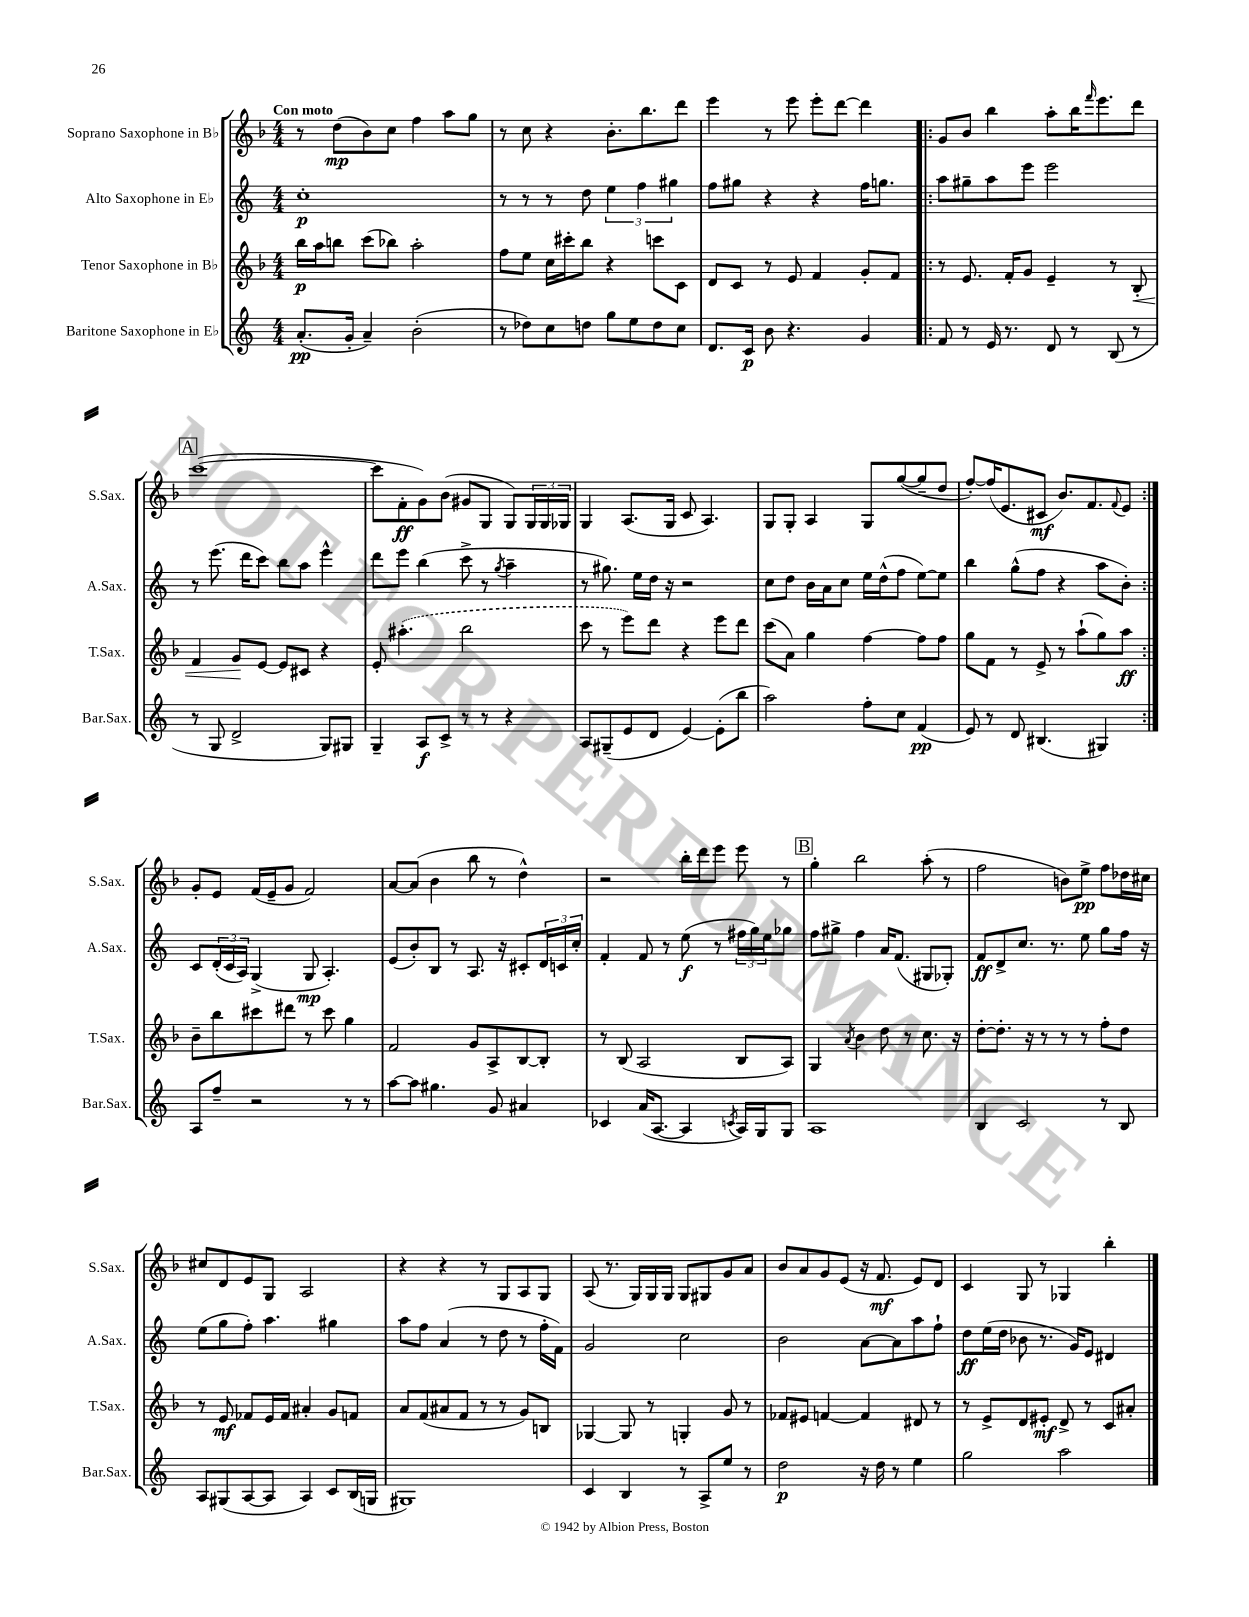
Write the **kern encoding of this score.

**kern	**kern	**kern	**kern
*staff4	*staff3	*staff2	*staff1
*clefG2	*clefG2	*clefG2	*clefG2
*k[]	*k[b-]	*k[]	*k[b-]
*M4/4	*M4/4	*M4/4	*M4/4
(8.a'	16bb-	1cc'	8r
.	16aa	.	.
.	8bb	.	(8dd
16g'	.	.	.
4a~)	(8ccc	.	8b-)
.	8bb-)	.	8cc
(2b'	2aa'	.	4ff
.	.	.	8aa
.	.	.	8gg
=	=	=	=
8r	8ff	8r	8r
8dd-)	8ee	8r	8cc
8cc	16cc	8r	4r
.	16ccc#'	.	.
8dd	8bb-	8dd	.
8gg	4r	6ee	8.b-'
8ee	.	.	.
.	.	6ff	.
.	.	.	8.bb-
8dd	8ccc	.	.
.	.	6gg#	.
8cc	8c	.	8ddd
=	=	=	=
8.d	8d	8ff	4eee
.	8c	8gg#	.
16c	.	.	.
8b	8r	4r	8r
4.r	8e	.	8eee
.	4f	4r	8eee'
.	.	.	[8ddd
4g	8g'	16ff	4ddd]
.	.	8.gg	.
.	8f	.	.
=!|:	=!|:	=!|:	=!|:
8f	8r	8aa	8g
8r	8.e	8gg#~	8b-
16e	.	8aa	4bb-
8.r	16f'	.	.
.	8g	8eee	.
8d	4e~	2eee	8aa'
8r	.	.	16bb-
.	.	.	16qqfff
.	.	.	8.eee
(8B	8r	.	.
8r	8B-'	.	8ddd
=	=	=	=
8r	4f	8r	([1ccc
8G	.	(8.eee	.
2d^	8g	.	.
.	.	16ddd	.
.	[8e	8ccc)	.
.	8e]	8bb	.
.	8c#	8aa	.
8G)	4r	4eee^^	.
8G#	.	.	.
=	=	=	=
4G~	8e'	8ddd	8ccc]
.	(4.aa#'	8eee	8f'
8A	.	(4bb	8g)
8c^	.	.	(8b-
8r	2bb-	8ccc^	8g#
8r	.	8r	8G
.	.	8qgg	.
4r	.	4aa~	8G)
.	.	.	24G
.	.	.	24G
.	.	.	24G-
=	=	=	=
8A	8ccc	8r	4G
(8G#~	8r	8.gg#)	.
8e	8eee)	.	(8.A
.	.	16ee	.
8d	8ddd	16dd	.
.	.	16r	16G
[4e)	4r	2r	8c
.	.	.	4.A)
(8e']	8eee	.	.
8bb	8ddd	.	.
=	=	=	=
2aa)	(8ccc	8cc	8G
.	8a)	8dd	8G'
.	4gg	16b	4A
.	.	16a	.
.	.	8cc	.
8ff'	[4ff	16ee	8G
.	.	(16dd^^	.
8cc	.	8ff	([8gg
(4f	8ff]	[8ee)	8gg~]
.	8ff	8ee]	8dd
=	=	=	=
8e)	8gg	4bb	[8ff')
8r	8f	.	(16ff]
.	.	.	8.e
8d	8r	(8gg^^	.
(4.B#	8e^	8ff	8c#
.	8r	4r	8.b-)
.	(8aa`	.	.
.	.	.	8.f
4G#)	8gg)	8aa	.
.	.	.	8qqf
.	8aa	8b')	8e
=:|!	=:|!	=:|!	=:|!
8A	8b-~	8c	8g'
8ff~	8bb-	(24d'	8e
.	.	24c	.
.	.	24A)	.
2r	8ccc#	(4G^	(16f
.	.	.	16e~
.	8ddd#	.	8g
.	8r	8G	2f)
.	8ccc#	4.A')	.
8r	4gg	.	.
8r	.	.	.
=	=	=	=
[8aa	2f	(8e	[8a
8aa]	.	8b')	(8a]
4.gg#	.	8B	4b-
.	.	8r	.
.	8g	8.A	8bb-
8g	8A^	.	8r
.	.	16r	.
4a#	[8B-	8c#'	4dd^^)
.	8B-']	24d	.
.	.	24c	.
.	.	24cc'	.
=	=	=	=
4c-	8r	4f'	2r
.	(8B-	.	.
(16a	2A	8f	.
[8.A	.	.	.
.	.	8r	.
4A]	.	(8ee	16bb-'
.	.	.	16ddd
.	.	8r	8eee
8qc	.	.	.
16A)	8B-	24ff#	8eee
.	.	24gg)	.
16G	.	.	.
.	.	24ee	.
8G	8A)	8gg-	8r
=	=	=	=
1A	4G	8ff	4gg'
.	.	8gg#^	.
.	8qa	.	.
.	4b-	4ff	2bb-
.	8dd	16a	.
.	.	(8.f	.
.	8r	.	.
.	8.cc	8G#	(8aa'
.	.	8G-')	8r
.	16r	.	.
=	=	=	=
4B	[8dd'	8f	2ff
.	8.dd']	8d^	.
2c	.	8.cc	.
.	16r	.	.
.	8r	.	.
.	.	8.r	.
.	8r	.	8b)
.	8r	8ee	8ee^
8r	8ff'	8gg	8ff
8B	8dd	16ff	16dd-
.	.	16r	16cc#
=	=	=	=
8A	8r	(8ee	8cc#
(8G#	8e	8gg	8d
[8A	8f-	8ff')	8e
8A]	16e	4.aa	8G
.	16f-	.	.
4A)	4a#'	.	2A
8c	8g	4gg#	.
(16B	8f	.	.
16G	.	.	.
=	=	=	=
1G#)	8a	8aa	4r
.	(8f	8ff	.
.	8a#	(4a	4r
.	8f	.	.
.	8r	8r	8r
.	8r	8dd	8G
.	8g)	8r	8A
.	8B	16ff'	8G
.	.	16f)	.
=	=	=	=
4c	[4G-	2g	(8A
.	.	.	8.r
4B	8G-]	.	.
.	.	.	16G)
.	8r	.	16G
.	.	.	16G
8r	4G'	2cc	8G
8A^	.	.	8G#
8ee	8g	.	8g
8r	8r	.	8a
=	=	=	=
2dd	8f-	2b	8b-
.	8e#	.	8a
.	[4f	.	8g
.	.	.	(8e
16r	4f]	[8a	16r
16dd	.	.	8.f
8r	.	8a]	.
4ee	8d#	8aa	8e)
.	8r	8ff`	8d
=	=	=	=
2gg	8r	8dd	4c
.	8e^	(16ee	.
.	.	16dd	.
.	8d	8b-	8G
.	8e#'	8.r	8r
2aa	8d^	.	4G-
.	.	16g)	.
.	8r	8e	.
.	8c	4d#	4bb-'
.	8a#'	.	.
==	==	==	==
*-	*-	*-	*-
